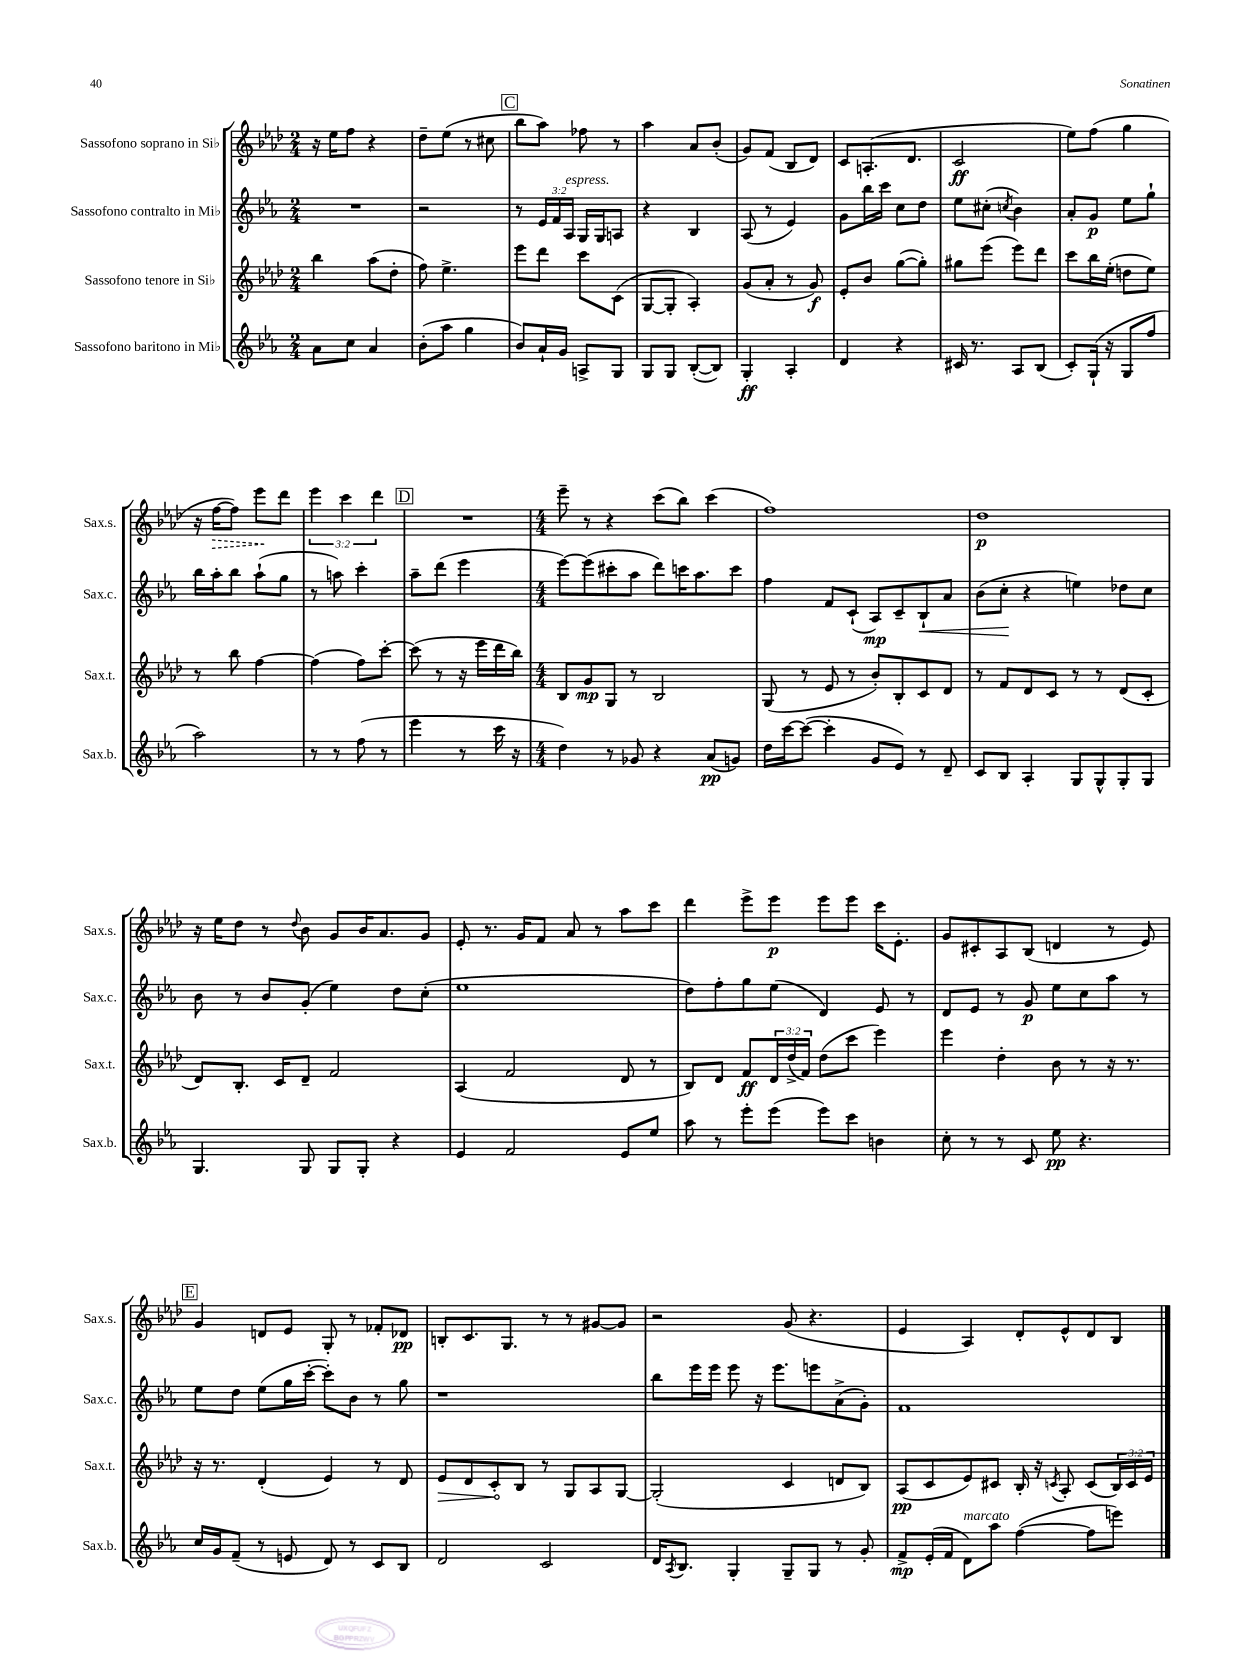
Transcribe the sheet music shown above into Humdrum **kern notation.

**kern	**dynam	**kern	**dynam	**kern	**dynam	**kern	**dynam
*part4	*part4	*part3	*part3	*part2	*part2	*part1	*part1
*staff4	*staff4	*staff3	*staff3	*staff2	*staff2	*staff1	*staff1
*I"Sassofono baritono in Mi♭	*	*I"Sassofono tenore in Si♭	*	*I"Sassofono contralto in Mi♭	*	*I"Sassofono soprano in Si♭	*
*I'Sax.b.	*	*I'Sax.t.	*	*I'Sax.c.	*	*I'Sax.s.	*
*clefG2	*	*clefG2	*	*clefG2	*	*clefG2	*
*k[b-e-a-]	*	*k[b-e-a-d-]	*	*k[b-e-a-]	*	*k[b-e-a-d-]	*
*M2/4	*	*M2/4	*	*M2/4	*	*M2/4	*
=120	=120	=120	=120	=120	=120	=120	=120
8a-\L	.	4bb-\	.	2r	.	16r	.
.	.	.	.	.	.	16ee-\KL	.
8cc\J	.	.	.	.	.	8ff\J	.
4a-/	.	(8aa-\L	.	.	.	4r	.
.	.	8dd-'\J	.	.	.	.	.
=121	=121	=121	=121	=121	=121	=121	=121
(8b-'\L	.	8ff\)	.	2r	.	8dd-~\L	.
8aa-\J	.	4.ee-^\	.	.	.	(8ee-\J	.
4gg\	.	.	.	.	.	8r	.
.	.	.	.	.	.	8cc#X\	.
!!LO:REH:place=s1:t=C
=122	=122	=122	=122	=122	=122	=122	=122
8b-/L)	.	8eee-\L	.	8r	.	8bb-\L	.
16a-`/L	.	8ddd-\J	.	24e-/LL	.	8aa-\J)	.
.	.	.	.	24f/	.	.	.
16g/JJ	.	.	.	.	.	.	.
!	!	!	!	!LO:TX:a:i:t=espress.	!	!	!
.	.	.	.	24A-/JJ	.	.	.
8An^/L	.	8ccc\L	.	16G/LL	.	8ff-X\	.
.	.	.	.	16G/J	.	.	.
8G/J	.	(8c\J	.	8An/J	.	8r	.
=123	=123	=123	=123	=123	=123	=123	=123
8G/L	.	[8G/L	.	4r	.	4aa-\	.
8G/J	.	8G'/J]	.	.	.	.	.
([8B-'/L	.	4A-'/)	.	4B-/	.	8a-/L	.
8B-/J])	.	.	.	.	.	(8b-'/J	.
=124	=124	=124	=124	=124	=124	=124	=124
4G'/	ff	(8g/L	.	(8A-/	.	8g/L)	.
.	.	8a-'/J	.	8r	.	(8f/J	.
4A-'/	.	8r	.	4e-/)	.	8B-/L	.
.	.	8g/)	f	.	.	8d-/J)	.
=125	=125	=125	=125	=125	=125	=125	=125
4d/	.	8e-'/L	.	8g\L	.	8c/L	.
.	.	8b-/J	.	16bb-\L	.	(8.An'/	.
.	.	.	.	16ccc\JJ	.	.	.
4r	.	([8gg\L	.	8cc\L	.	.	.
.	.	.	.	.	.	8.d-/J	.
.	.	8gg'\J])	.	8dd\J	.	.	.
=126	=126	=126	=126	=126	=126	=126	=126
16c#X/	.	8gg#X\L	.	8ee-\L	.	2c/	ff
8.r	.	.	.	.	.	.	.
.	.	(8eee-\J	.	(8cc#X'\J	.	.	.
.	.	.	.	8qccn/	.	.	.
8A-/L	.	8eee-\L)	.	4b-\)	.	.	.
(8B-/J	.	8ddd-\J	.	.	.	.	.
=127	=127	=127	=127	=127	=127	=127	=127
8c'/L)	.	8ccc\L	.	8a-'/L	.	8ee-\L)	.
(16G`/Jk	.	16bb-\L	.	8g/J	p	(8ff\J	.
16r	.	(16ee-'\JJ	.	.	.	.	.
8G/L	.	8ddn\L	.	8ee-\L	.	4gg\	.
8ff/J	.	8ee-\J)	.	8gg`\J	.	.	.
!!LO:LB:g=z
=128	=128	=128	=128	=128	=128	=128	=128
2aa-\)	.	8r	.	16bb-\LL	.	16r	.
!	!	!	!	!	!	!	!LO:HP:b
.	.	.	.	16aa-'\J	.	[16ff\KL	>
.	.	8bb-\	.	8bb-\J	.	8ff\J])	.
.	.	[4ff\	.	(8aa-`\L	.	8eee-\L	.
.	.	.	.	8gg\J	.	8ddd-\J	]
=129	=129	=129	=129	=129	=129	=129	=129
8r	.	(4ff\]	.	8r	.	6eee-\	.
8r	.	.	.	8aan\)	.	.	.
.	.	.	.	.	.	6ccc\	.
(8ff\	.	8ff\L)	.	4ccc'\	.	.	.
.	.	.	.	.	.	6ddd-\	.
8r	.	[8ccc'\J	.	.	.	.	.
!!LO:REH:place=s1:t=D
=130	=130	=130	=130	=130	=130	=130	=130
4eee-\	.	(8ccc\]	.	8aa-~\L	.	2r	.
.	.	8r	.	(8ddd\J	.	.	.
8r	.	16r	.	4eee-\	.	.	.
.	.	16eee-\LL	.	.	.	.	.
16ccc\	.	16ddd-\	.	.	.	.	.
16r	.	16bb-\JJ)	.	.	.	.	.
=131	=131	=131	=131	=131	=131	=131	=131
*M4/4	*	*M4/4	*	*M4/4	*	*M4/4	*
4dd\)	.	8B-/L	.	[8eee-\L)	.	8eee-~\	.
.	.	8g/	mp	(8eee-\]	.	8r	.
8r	.	8G/J	.	8ccc#X'\	.	4r	.
8g-X/	.	8r	.	8aa-\J	.	.	.
4r	.	2B-/	.	8ddd\L)	.	(8ccc\L	.
.	.	.	.	16cccn\K	.	8bb-\J)	.
.	.	.	.	8.aa-\	.	.	.
(8a-/L	pp	.	.	.	.	(4ccc\	.
8gn/J)	.	.	.	8ccc\J	.	.	.
=132	=132	=132	=132	=132	=132	=132	=132
16dd\LL	.	(8G/	.	4ff\	.	1ff)	.
[16ccc\J	.	.	.	.	.	.	.
(8ccc\J_	.	8r	.	.	.	.	.
4ccc'\]	.	8e-/	.	8f/L	.	.	.
.	.	8r	.	(8c`/J	.	.	.
8g/L	.	8b-'/L)	.	8A-/L)	mp	.	.
8e-/J)	.	8B-'/	.	8c~/	.	.	.
!	!	!	!	!	!LO:HP:b	!	!
8r	.	8c/	.	8B-`/	<	.	.
8d~/	.	8d-/J	.	8a-/J	.	.	.
=133	=133	=133	=133	=133	=133	=133	=133
8c/L	.	8r	.	(8b-\L	.	1dd-	p
8B-/J	.	8f/L	.	8cc'\J	.	.	.
4A-'/	.	8d-/	.	4r	[	.	.
.	.	8c/J	.	.	.	.	.
8G/L	.	8r	.	4een\)	.	.	.
8G^^/	.	8r	.	.	.	.	.
8G'/	.	(8d-/L	.	8dd-X\L	.	.	.
8G/J	.	8c'/J	.	8cc\J	.	.	.
!!LO:LB:g=z
=134	=134	=134	=134	=134	=134	=134	=134
4.G/	.	8d-/L)	.	8b-\	.	16r	.
.	.	.	.	.	.	16ee-\KL	.
.	.	8.B-'/J	.	8r	.	8dd-\J	.
.	.	.	.	8b-/L	.	8r	.
.	.	16c/KL	.	.	.	.	.
.	.	.	.	.	.	8qqdd-/	.
8G/	.	8d-~/J	.	(8g'/J	.	8b-\	.
8G/L	.	2f/	.	4ee-\)	.	8g/L	.
8G'/J	.	.	.	.	.	16b-/K	.
.	.	.	.	.	.	8.a-/	.
4r	.	.	.	8dd\L	.	.	.
.	.	.	.	(8cc'\J	.	8g/J	.
=135	=135	=135	=135	=135	=135	=135	=135
4e-/	.	(4A-/	.	1ee-	.	8e-'/	.
.	.	.	.	.	.	8.r	.
2f/	.	2f/	.	.	.	.	.
.	.	.	.	.	.	16g/KL	.
.	.	.	.	.	.	8f/J	.
.	.	.	.	.	.	8a-/	.
.	.	.	.	.	.	8r	.
8e-/L	.	8d-/	.	.	.	8aa-\L	.
8ee-/J	.	8r	.	.	.	8ccc\J	.
=136	=136	=136	=136	=136	=136	=136	=136
8aa-\	.	8B-/L)	.	8dd\L)	.	4ddd-\	.
8r	.	8d-/J	.	8ff'\	.	.	.
8eee-'\L	.	8f/L	ff	8gg\	.	8eee-^\L	.
(8eee-\J	.	24d-/L	.	(8ee-\J	.	8eee-\J	p
.	.	(24dd-^/	.	.	.	.	.
.	.	24f/JJ)	.	.	.	.	.
8eee-\L)	.	(8dd-\L	.	4d/)	.	8eee-\L	.
8ccc\J	.	8ccc\J	.	.	.	8eee-\J	.
4bn\	.	4eee-\)	.	8e-/	.	16ccc\KL	.
.	.	.	.	.	.	8.e-'\J	.
.	.	.	.	8r	.	.	.
=137	=137	=137	=137	=137	=137	=137	=137
8cc'\	.	4eee-\	.	8d/L	.	8g/L	.
8r	.	.	.	8e-/J	.	8c#X'/	.
8r	.	4dd-'\	.	8r	.	8A-/	.
8c/	.	.	.	8g/	p	(8B-/J	.
8ee-\	pp	8b-\	.	8ee-\L	.	4dn/	.
4.r	.	8r	.	8cc\	.	.	.
.	.	16r	.	8aa-\J	.	8r	.
.	.	8.r	.	.	.	.	.
.	.	.	.	8r	.	8e-/)	.
!!LO:LB:g=z
!!LO:REH:place=s1:t=E
=138	=138	=138	=138	=138	=138	=138	=138
16cc/LL	.	16r	.	8ee-\L	.	4g/	.
16g/J	.	8.r	.	.	.	.	.
(8f~/J	.	.	.	8dd\J	.	.	.
8r	.	(4d-'/	.	(8ee-\L	.	8dn/L	.
8en/	.	.	.	16gg\L	.	8e-/J	.
.	.	.	.	[16ccc'\JJ	.	.	.
8d/)	.	4e-/)	.	8ccc'\L])	.	8G'/	.
8r	.	.	.	8b-\J	.	8r	.
8c/L	.	8r	.	8r	.	8f-X'/L	.
8B-/J	.	8d-/	.	8gg\	.	8d-X/J	pp
=139	=139	=139	=139	=139	=139	=139	=139
!	!	!	!LO:HP:b	!	!	!	!
2d/	.	8e-/L	>	1r	.	8Bn'/L	.
.	.	8d-/	.	.	.	8.c/	.
.	.	8c'/	.	.	.	.	.
.	.	.	.	.	.	8.G/J	.
.	.	8B-/J	]	.	.	.	.
2c/	.	8r	.	.	.	8r	.
.	.	8G/L	.	.	.	8r	.
.	.	8A-/	.	.	.	[8g#X/L	.
.	.	[8G/J	.	.	.	8g#/J]	.
=140	=140	=140	=140	=140	=140	=140	=140
16d/KL	.	(2G'/]	.	8bb-\L	.	2r	.
8qA-/	.	.	.	.	.	.	.
8.B-/J	.	.	.	.	.	.	.
.	.	.	.	16eee-\L	.	.	.
.	.	.	.	16eee-\JJ	.	.	.
4G'/	.	.	.	8eee-\	.	.	.
.	.	.	.	16r	.	.	.
.	.	.	.	8.eee-\L	.	.	.
8G~/L	.	4c/	.	.	.	(8g/	.
8G/J	.	.	.	8eeen\	.	4.r	.
8r	.	8dn/L	.	(8a-^\	.	.	.
8g'/	.	8B-/J)	.	8g'\J)	.	.	.
=141	=141	=141	=141	=141	=141	=141	=141
8f^/L	mp	(8A-/L	pp	1f	.	4e-/	.
(16e-'/L	.	8c/	.	.	.	.	.
16f/JJ	.	.	.	.	.	.	.
!LO:TX:a:i:t=marcato	!	!	!	!	!	!	!
8d\L)	.	8e-/)	.	.	.	4A-/)	.
8aa-\J	.	8c#X/J	.	.	.	.	.
([4ff\	.	16B-'/	.	.	.	8d-'/L	.
.	.	16r	.	.	.	.	.
.	.	8qcn/	.	.	.	.	.
.	.	8A-'/	.	.	.	8e-^^/	.
8ff\L]	.	(8c/L	.	.	.	8d-/	.
8eeen\J)	.	24B-/L)	.	.	.	8B-/J	.
.	.	24c/	.	.	.	.	.
.	.	24e-/JJ	.	.	.	.	.
==	==	==	==	==	==	==	==
*-	*-	*-	*-	*-	*-	*-	*-
